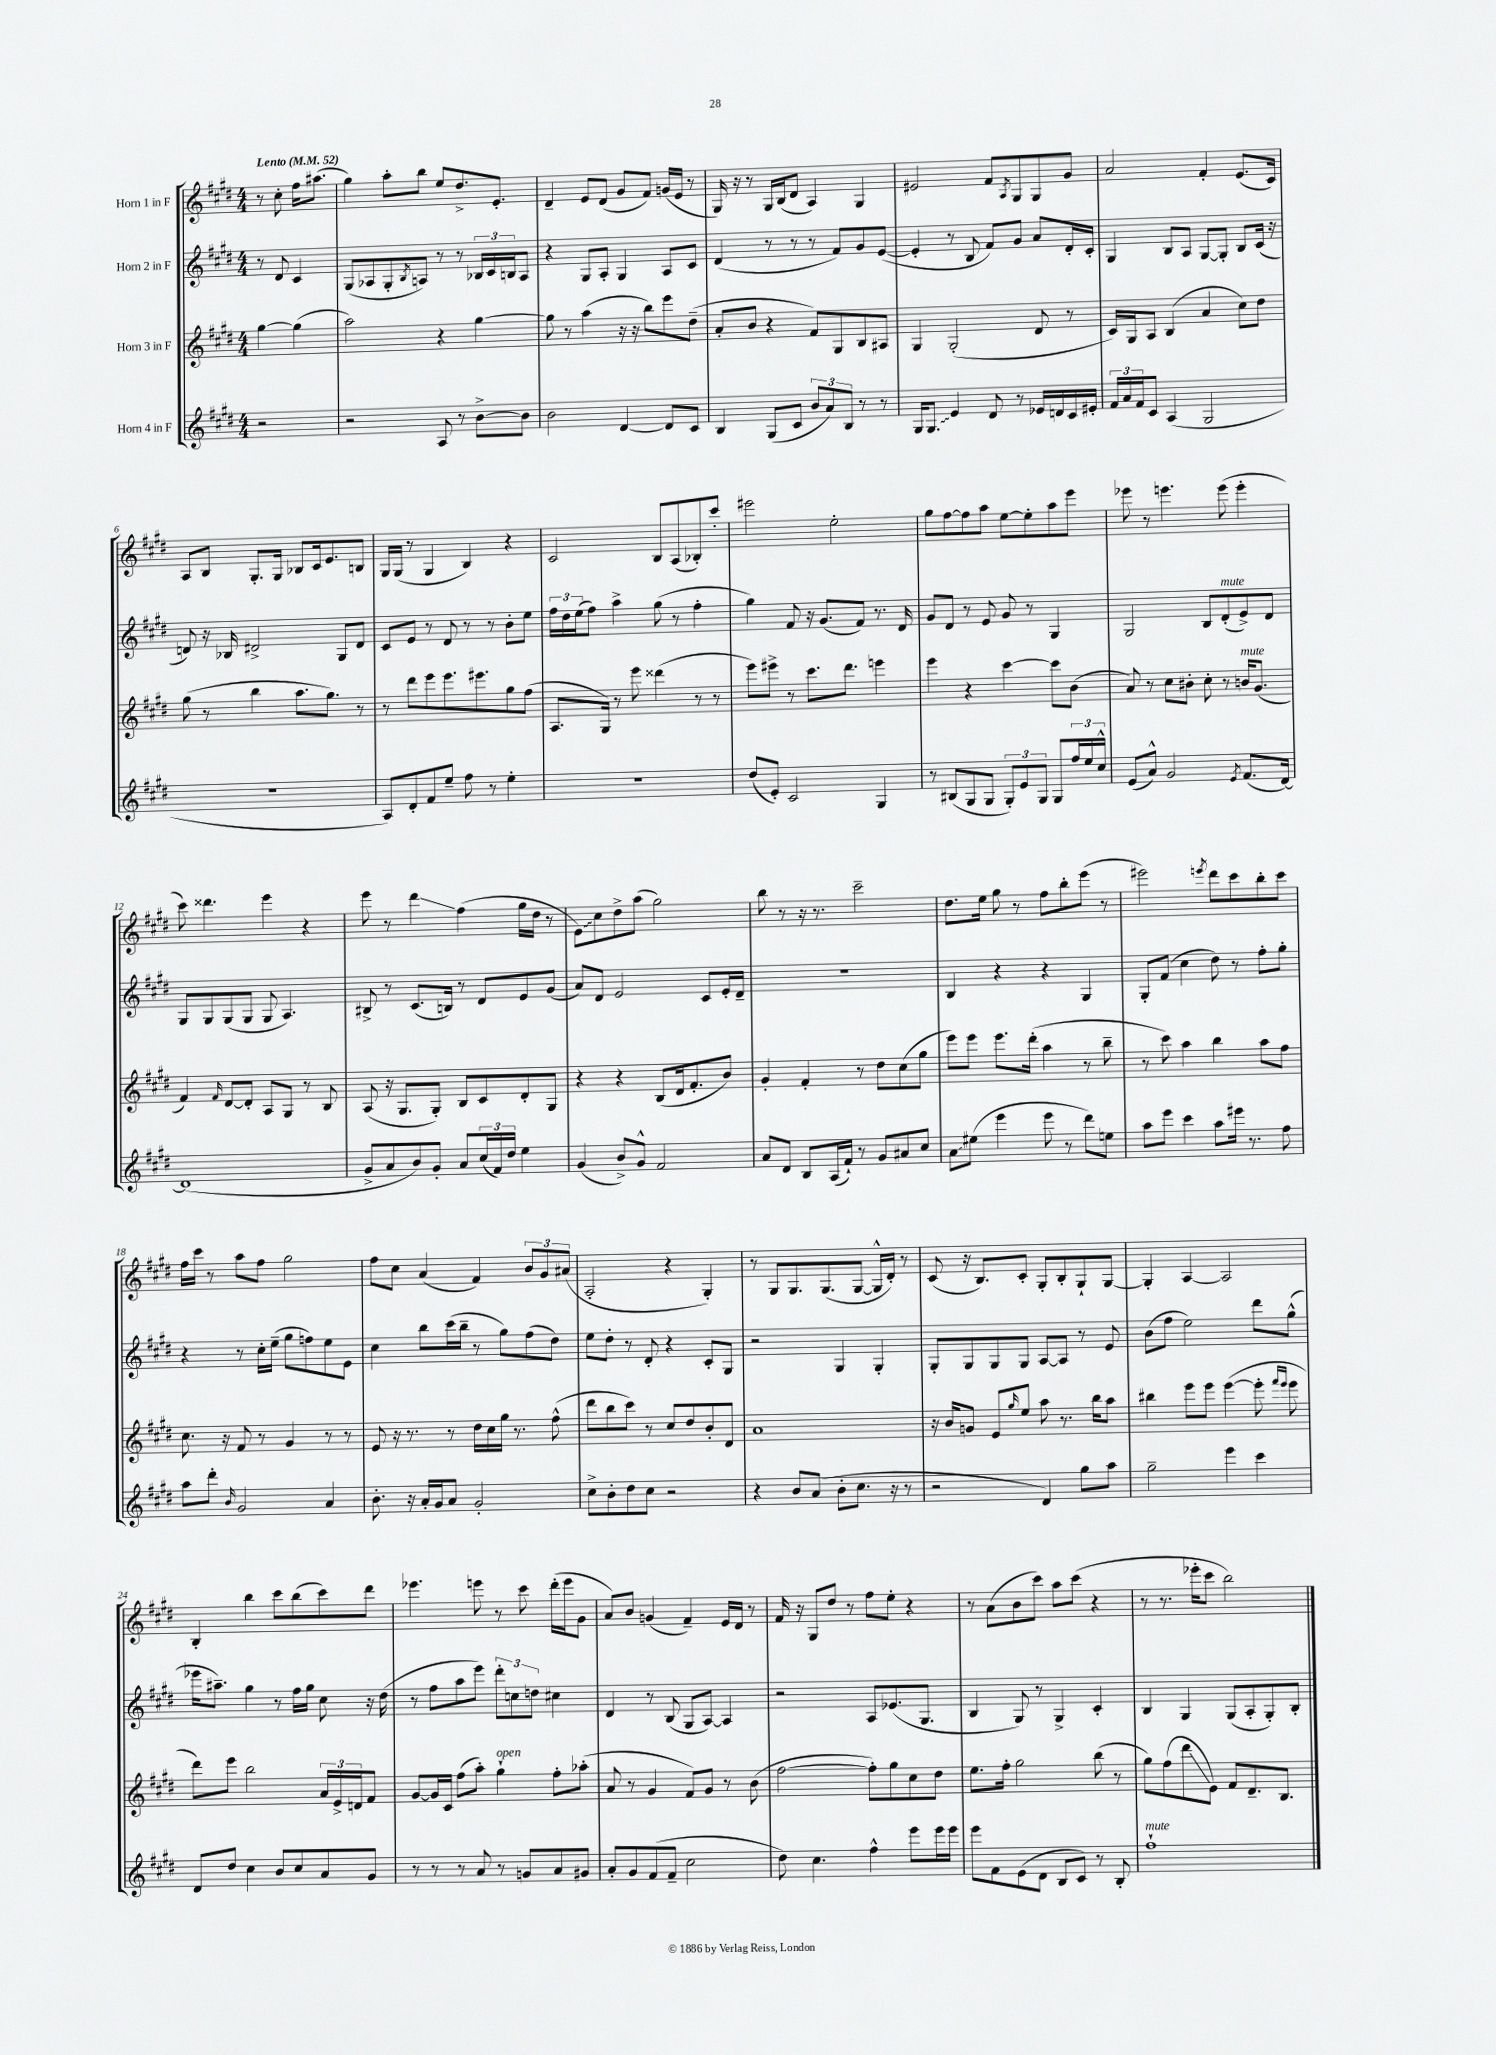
<<
\new StaffGroup <<
\new Staff = "s0" \with { instrumentName = "Horn 1 in F" } {
    \clef treble \key e \major \numericTimeSignature \time 4/4 \partial 2 \tempo "Lento" 4 = 52
    r8 cis''8-. fis''16 ais''8.( |
    gis''4) a''8-. b''8 e''8 dis''8.-> e'8.-. |
    dis'4-- e'8 dis'8( gis'8 fis'8) g'16( e'16 r8 |
    gis16) r16 r8 gis16 b16( dis'8 a4) gis4 |
    eis'2 fis'8 \acciaccatura { a8 } gis8 gis8 gis'8 |
    a'2 fis'4-. e'8.( cis'16) |
    a8 b8 gis8.-. gis16 bes8 cis'16 e'8. b8 |
    gis16 gis16( r8 gis4 b4) r4 |
    cis'2 b8 a8( bes8-.) cis'''8-. |
    eis'''2 e''2-. |
    gis''8 fis''8~ fis''8 a''8 e''8~ e''8-. a''8 e'''8 |
    ees'''8 r8 e'''4. e'''8( e'''4-. |
    cis'''8) disis'''4. e'''4 r4 |
    e'''8 r8 dis'''4\glissando fis''4( gis''16 dis''16 r8 |
    \once \override Glissando.style = #'zigzag e'8\glissando) cis''8 dis''8-> a''8( gis''2) |
    b''8 r8 r16 r8. cis'''2-- |
    dis''8. e''16 gis''8 r8 fis''8 b''8-. e'''8( r8 |
    eis'''2) \acciaccatura { e'''8 } dis'''8 cis'''8 b''8-. cis'''8 |
    fis''16 cis'''16 r8 a''8 fis''8 gis''2 |
    fis''8 cis''8 a'4( fis'4) \tuplet 3/2 { b'8 gis'8 ais'8( } |
    a2-. r4 gis4-.) |
    r8 gis8 gis8. gis8.( gis8~ gis16-^ dis'16-.) r8 |
    cis'8( r16 b8.) cis'8-. gis8-. b8-. gis8-! gis8~ |
    gis4-. a4~ a2 |
    b4-. b''4 cis'''8 b''8( cis'''8) dis'''8 |
    ees'''4. e'''8 r8 cis'''8 dis'''16-.( e'''16 gis'8 |
    a'8) b'8 g'4( fis'4--) e'16 dis'16 r8 |
    fis'16 r16 gis8 dis''8 r8 fis''8 e''8-. r4 |
    r8 a'8( b'8 cis'''8) a''8 cis'''8( r4 |
    r8 r8. ees'''16-. cis'''8 b''2) \bar "|." |
}
\new Staff = "s1" \with { instrumentName = "Horn 2 in F" } {
    \clef treble \key e \major \numericTimeSignature \time 4/4 \partial 2
    r8 dis'8 cis'4 |
    gis8( aes8 gis8-. \acciaccatura { b8 } a8) r8 r8 \tuplet 3/2 { bes16 cis'16 b16 } a8 |
    r4 gis8 a8-. gis4 a8 cis'8 |
    dis'4( r8 r8 r8 fis'8) gis'8 e'8~( |
    e'4-. r8 b8 fis'8) gis'8 a'8 dis'16-. cis'16-. |
    gis4 b8 a8 gis8~ gis8-. b8 cis'16( r16 |
    d'8) r16 bes16 dis'2-> gis8 dis'8 |
    cis'8 e'8 r8 dis'8 r8 r8 b'8-. e''8 |
    \tuplet 3/2 { fis''16 dis''16 e''16( } fis''8) a''4-> gis''8( r8 fis''4-. |
    gis''4) fis'8 r16 gis'8.( fis'8) r8. dis'16 |
    gis'8 dis'8 r8 e'8 gis'8 r8 gis4 |
    gis2 b8 dis'8-.^\markup { \italic "mute" }( e'8->) dis'8 |
    gis8 gis8 gis8( gis8 gis8 a4.) |
    bis8-> r8 cis'8.( b16) r8 dis'8 e'8 gis'8( |
    a'8) dis'8 e'2 cis'8 e'16-. dis'16-- |
    R1 |
    b4 r4 r4 gis4 |
    gis8-. fis'8( cis''4 dis''8) r8 fis''8-. gis''8-. |
    r4 r8 cis''16-. e''16--( gis''8 f''8) e''8 e'8 |
    cis''4 b''8 cis'''16( b''16-- r8 gis''8) fis''8( dis''8) |
    e''8 dis''8-. r8 dis'8-. r4 cis'8-. gis8 |
    r2 gis4 gis4-. |
    gis8-. gis8 gis8 gis8 a8~ a8 r8 e'8 |
    b'8( fis''8 e''2) dis'''8 gis''8-^( |
    ees'''16 ais''8.--) gis''4 r8 fis''16 gis''16 cis''8 r16 dis''16( |
    r8 fis''8 a''8 e'''8) \tuplet 3/2 { dis'''8-. c''8 d''8 } cis''4 |
    dis'4 r8 b8( gis8 a8~) a4 |
    r2 a8 ees'8.( gis8. |
    b4 gis8) r8 gis4-> cis'4-. |
    b4 gis4 gis8( a8-. gis8-.) b8-. \bar "|." |
}
\new Staff = "s2" \with { instrumentName = "Horn 3 in F" } {
    \clef treble \key e \major \numericTimeSignature \time 4/4 \partial 2
    gis''4~ gis''4( |
    a''2) r4 gis''4~ |
    gis''8 r8 a''4( r16 r16 b''8) e'''8 dis''8--( |
    a'8-. b'8 r4 fis'8) gis8 b8 ais8 |
    gis4 gis2-.( dis'8 r8 |
    cis'16) gis16 a8 b4( a'4 cis''8) dis''8 |
    gis''8( r8 b''4 a''8. gis''8.) r8 |
    r8 dis'''8 e'''8 e'''8. eis'''8. gis''8 fis''8( |
    a8. gis16) r8 e'''8 disis'''4( r8 r8 |
    e'''8) eis'''8-> r8 cis'''8. dis'''8. e'''4 |
    e'''4 r4 cis'''4~ cis'''8 b'8( |
    a'8) r8 cis''8 bis'8-. cis''8-. r8 b'16^\markup { \italic "mute" } gis'8.( |
    fis'4) \grace { fis'16 } dis'8~ dis'8-. a8 gis8 r8 b8 |
    a8( r16 gis8. gis8-.) b8 cis'8 dis'8-. gis8 |
    r4 r4 b8( dis'16 fis'8.-. b'8) |
    gis'4-. fis'4-. r8 dis''8 cis''8( gis''8 |
    e'''8) e'''8 e'''8. dis'''16-.( a''4 r8 b''8-- |
    r8 cis'''8) a''4 b''4 a''8 fis''8 |
    cis''8. r16 fis'8 r8 gis'4 r8 r8 |
    e'8 r16 r8. r8 dis''16 cis''16 gis''16 r8. fis''8-^( |
    dis'''8 b''8 cis'''8) r8 cis''8 dis''8 b'8-. dis'8 |
    a'1 |
    r16 b'16 g'8 e'8 \grace { gis''16 } e''8 a''8 r8. b''16 a''8 |
    bis''4 e'''8 e'''8 e'''4~( e'''8-. \grace { fis'''16 e'''16 } e'''8 |
    dis'''8) e'''8 b''2 \tuplet 3/2 { a'16 e'16-> d'16 } fis'8 |
    gis'8~ gis'16 cis'16 fis''8( a''8-.) gis''4-!^\markup { \italic "open" } fis''8-. aes''8-.( |
    a'8 r8 gis'4 fis'8) gis'8 r8 b'8( |
    fis''2~ fis''8-.) gis''8 cis''8 dis''8 |
    e''8. fis''16-. gis''2 b''8( r8 |
    gis''8) fis''8( dis'''8\glissando e'8) fis'8 dis'8.-- b8. \bar "|." |
}
\new Staff = "s3" \with { instrumentName = "Horn 4 in F" } {
    \clef treble \key e \major \numericTimeSignature \time 4/4 \partial 2
    r2 |
    r2 a8 r8 b'8~-> b'8 |
    b'2 dis'4~ dis'8 cis'8 |
    b4 gis8( cis'8 \tuplet 3/2 { b'8 a'8) b8 } r8 r8 |
    gis16 \once \override Glissando.style = #'zigzag gis8.\glissando e'4 dis'8 r8 ees'16 d'16 cis'16 eis'16-. |
    \tuplet 3/2 { fis'16 a'16 fis'16 } cis'8 a4( gis2 |
    r1 |
    a8) dis'8-. fis'8 e''8-- fis''8 r8 e''4-. |
    R1 |
    dis''8( e'8-.) cis'2 gis4 |
    r8 bis8( gis8 gis8 \tuplet 3/2 { gis8-.) e'8 gis8 } gis8 \tuplet 3/2 { fis''16 e''16 cis''16-^ } |
    e'8( a'8-^) gis'2 \acciaccatura { e'8 } fis'8.( dis'16~) |
    dis'1( |
    gis'8-> a'8 b'8) gis'8-. a'8 \tuplet 3/2 { cis''16( fis'16) dis''16 } e''4 |
    gis'4( b'8->) gis'8-^ fis'2 |
    a'8 dis'8 b8 a16( fis'16-!) r8 gis'8 ais'8 cis''8 |
    a'8\glissando eis''8( e'''4 e'''8 r8 dis'''8) e''8 |
    a''8 e'''8 cis'''4 a''8 eis'''16 r8. fis''8 |
    a''8 dis'''8-. \grace { b'16 } gis'2 a'4 |
    b'8.-. r16 a'16-. gis'16 a'8 gis'2-. |
    cis''8-> b'8-. dis''8 cis''8 r2 |
    r4 b'8 a'8( b'8-. cis''8. r16 r8 |
    r2 dis'4) gis''8 a''8 |
    gis''2-- e'''4 cis'''4 |
    dis'8 dis''8 cis''4 b'8 cis''8 a'8 gis'8 |
    r8 r8 r8 a'8 r8 g'8 a'8 gis'8 |
    a'8-. gis'8 fis'8( fis'8-- cis''2 |
    dis''8) cis''4. fis''4-^ e'''8 e'''16 e'''16 |
    e'''8 fis'8 e'8( dis'8 b8 cis'8) r8 b8-. |
    fis''1-!^\markup { \italic "mute" } \bar "|." |
}
>>
>>
